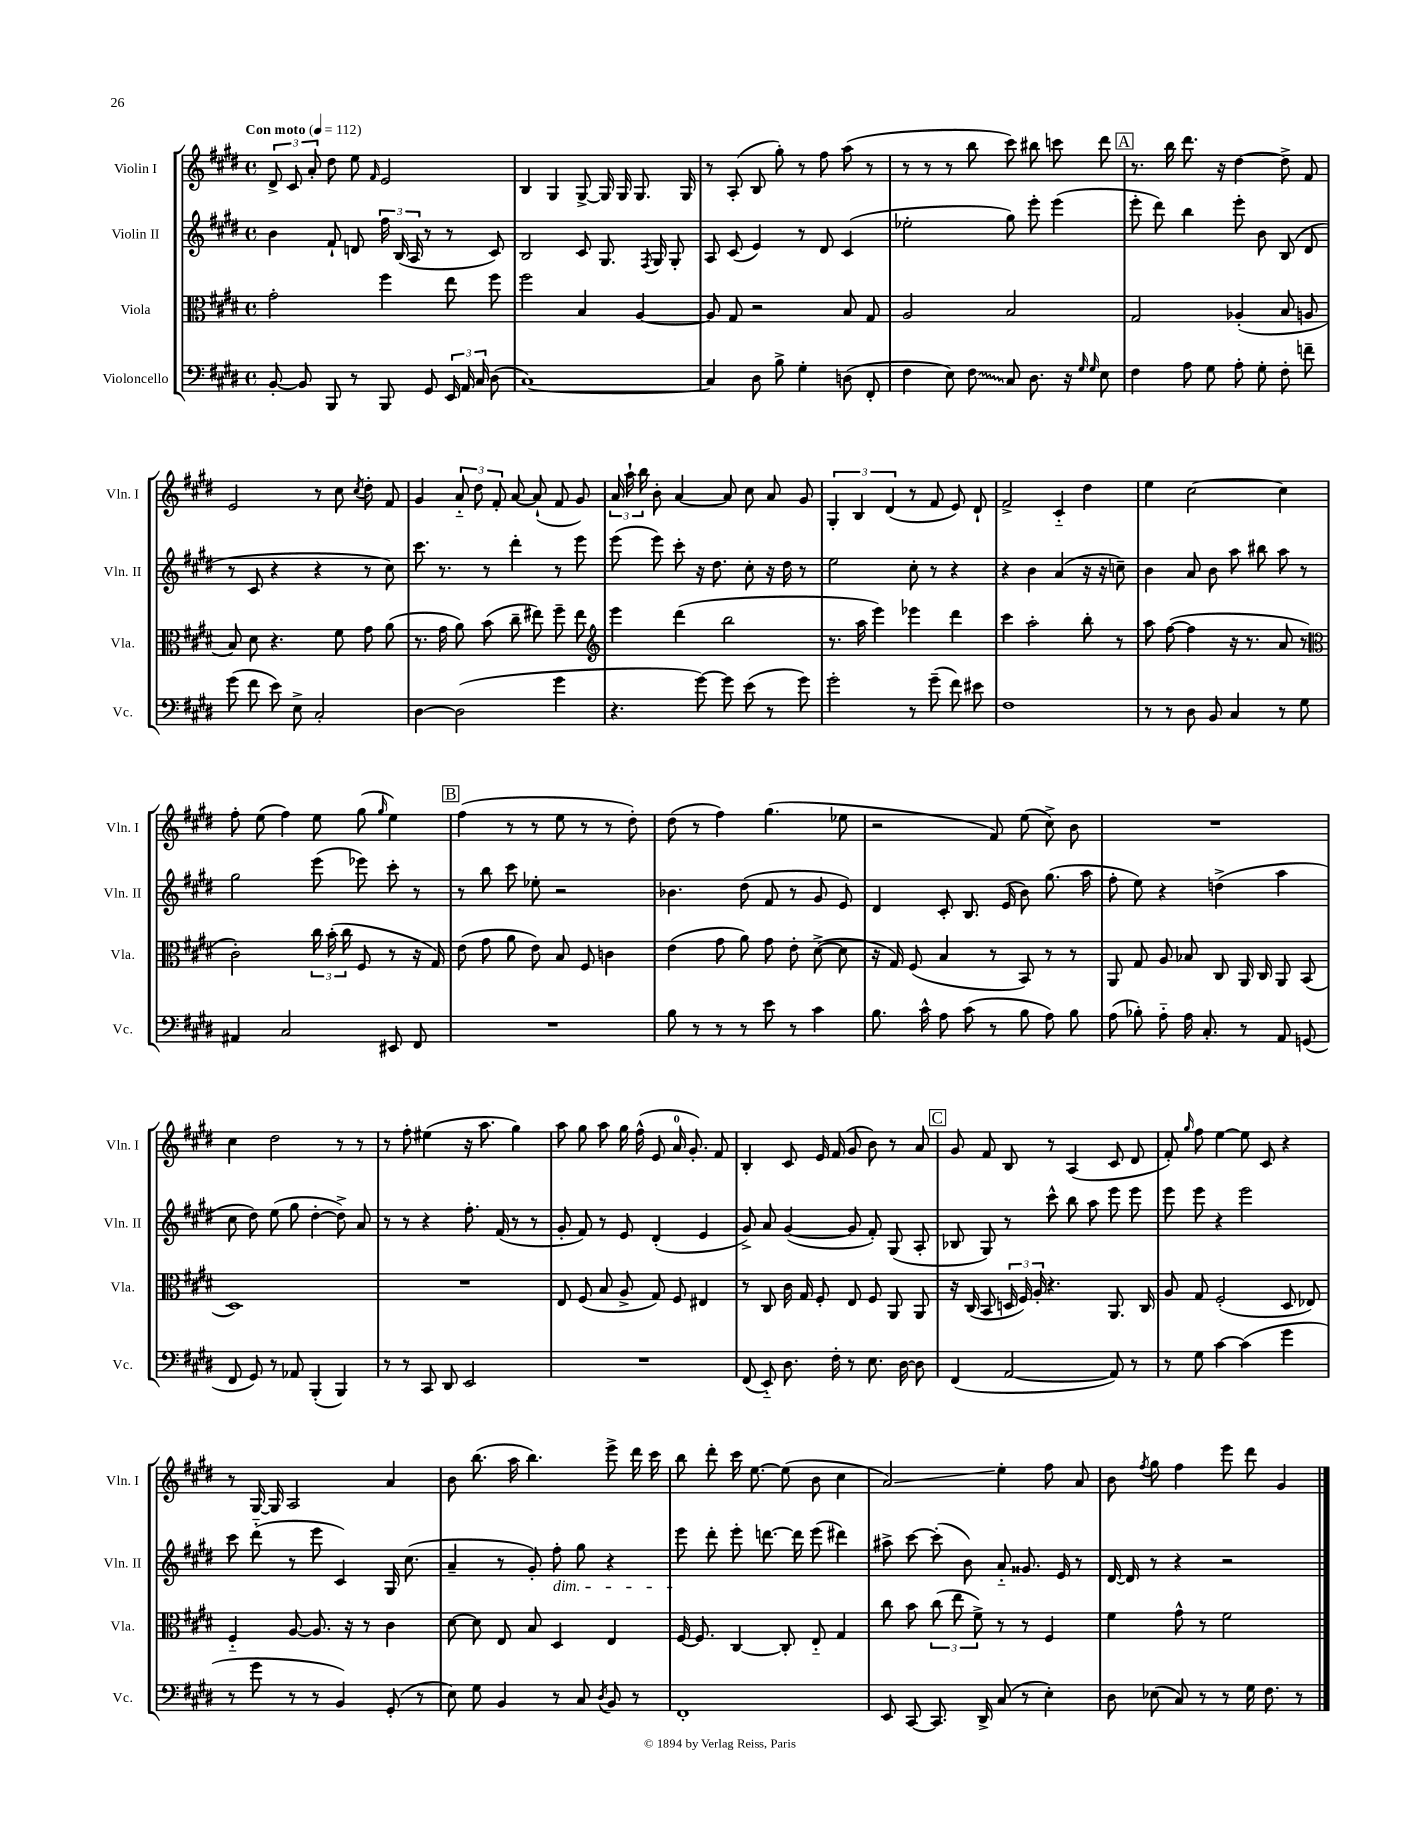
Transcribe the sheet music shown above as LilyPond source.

<<
\new StaffGroup <<
\new Staff = "s0" \with { instrumentName = "Violin I" shortInstrumentName = "Vln. I" } {
    \clef treble \key e \major \defaultTimeSignature \time 4/4 \tempo "Con moto" 4 = 112
    \autoBeamOff \tuplet 3/2 { dis'8-> cis'8 a'8-. } dis''8 e''8 \grace { fis'16 } e'2 |
    b4 gis4 gis8~-> gis16 gis16 gis8. gis16 |
    r8 a8-.( b8 gis''8-.) r8 fis''8 a''8( r8 |
    r8 r8 r8 b''8 cis'''8) bis''8 c'''8 dis'''8 |
    \mark \markup { \box "A" } r8. b''16 dis'''8. r16 dis''4~ dis''8-> fis'8 |
    e'2 r8 cis''8 \acciaccatura { cis''8 } dis''8-. fis'8 |
    gis'4 \tuplet 3/2 { a'8-_ dis''8 fis'8-. } a'8~ a'8-!( fis'8 gis'8) |
    \tuplet 3/2 { a'16 a''16-! b''16 } b'8-. a'4~ a'8 cis''8 a'8 gis'8 |
    \tuplet 3/2 { gis4-. b4 dis'4( } r8 fis'8 e'8) dis'8-! |
    fis'2-> cis'4-_ dis''4 |
    e''4 cis''2~ cis''4 |
    fis''8-. e''8( fis''4) e''8 gis''8( \grace { gis''16 } e''4) |
    \mark \markup { \box "B" } fis''4( r8 r8 e''8 r8 r8 dis''8-.) |
    dis''8( r8 fis''4) gis''4.( ees''8 |
    r2 fis'8) e''8( cis''8->) b'8 |
    R1 |
    cis''4 dis''2 r8 r8 |
    r8 fis''8-. eis''4( r16 a''8. gis''4) |
    a''8 gis''8 a''8 gis''16 fis''16-^( e'8 a'16-0 gis'8.-.) fis'8 |
    b4-. cis'8 e'16 fis'16( gis'8 b'8) r8 a'8 |
    \mark \markup { \box "C" } gis'8 fis'8 b8 r8 a4( cis'8 dis'8 |
    fis'8-.) \grace { gis''16 } fis''8 e''4~ e''8 cis'8 r4 |
    r8 gis16~ gis16 a2 a'4 |
    b'8 b''8.( a''16 b''4.) e'''8-> dis'''16 cis'''16 |
    b''8 dis'''8-. cis'''16 e''8.~ e''8( b'8 cis''4 |
    a'2\glissando) e''4-. fis''8 a'8 |
    b'8 \acciaccatura { fis''8 } gis''8 fis''4 e'''8 dis'''8 gis'4 \bar "|." |
}
\new Staff = "s1" \with { instrumentName = "Violin II" shortInstrumentName = "Vln. II" } {
    \clef treble \key e \major \defaultTimeSignature \time 4/4
    \autoBeamOff b'4 fis'8-! d'8 \tuplet 3/2 { fis''16 b16( a16 } r8 r8 cis'8) |
    b2 cis'8 gis8. \acciaccatura { fis8 } gis16 gis8-. |
    a8 cis'8( e'4) r8 dis'8 cis'4( |
    ees''2-. gis''8) e'''8-. e'''4( |
    \mark \markup { \box "A" } e'''8-. dis'''8) b''4 e'''8-. b'8 b8( dis'8 |
    r8 cis'8 r4 r4 r8 cis''8) |
    cis'''8. r8. r8 dis'''4-. r8 e'''8 |
    e'''8( e'''8) cis'''8-. r16 dis''8. cis''8-. r16 dis''16 r8 |
    e''2 cis''8-. r8 r4 |
    r4 b'4 a'4( r16 r16 c''8--) |
    b'4 a'8 b'8 a''8 bis''8 a''8 r8 |
    gis''2 e'''8( ees'''8) cis'''8-. r8 |
    \mark \markup { \box "B" } r8 b''8 cis'''8 ees''8-. r2 |
    bes'4. dis''8( fis'8 r8 gis'8 e'8) |
    dis'4 cis'8-. b8. e'16( b'8) gis''8.( a''16 |
    fis''8-. e''8) r4 d''4->( a''4 |
    cis''8 dis''8) e''8( gis''8 dis''4~-. dis''8->) a'8 |
    r8 r8 r4 fis''8.-. fis'16( r8 r8 |
    gis'8-. fis'8) r8 e'8 dis'4-.( e'4 |
    gis'8->) a'8 gis'4~( gis'8 fis'8-.) gis8( a8-. |
    \mark \markup { \box "C" } bes8 gis8) r8 cis'''8-^ b''8 a''8 e'''8 e'''8 |
    e'''8 e'''8 r4 e'''2 |
    cis'''8 dis'''8-_( r8 e'''8 cis'4) gis16 cis''8.( |
    a'4-- r8 gis'8-.) fis''8-.\dim gis''8 r4 |
    e'''8\! dis'''8-. e'''8-. d'''8.~ d'''16 e'''8( dis'''4) |
    ais''8-> cis'''8~ cis'''8-.( b'8) a'8-_ gisis'8. e'16 r8 |
    dis'16~ dis'16 r8 r4 r2 \bar "|." |
}
\new Staff = "s2" \with { instrumentName = "Viola" shortInstrumentName = "Vla." } {
    \clef alto \key e \major \defaultTimeSignature \time 4/4
    \autoBeamOff gis'2-. fis''4 e''8 fis''8 |
    fis''2 b4 a4~ |
    a8 gis8 r2 b8 gis8 |
    a2 b2 |
    \mark \markup { \box "A" } gis2 aes4-.( b8 a8 |
    b8) dis'8 r4. fis'8 gis'8 a'8( |
    r8. gis'16 a'8) b'8( cis''8-- eis''8) fis''8-- eis''8 |
    \clef treble e'''4 dis'''4( b''2 |
    r8. a''16 e'''4) ees'''4 dis'''4 |
    cis'''4 a''2-. b''8-. r8 |
    a''8 fis''8~( fis''4 r16 r8. a'8 r8 |
    \clef alto cis'2-.) \tuplet 3/2 { cis''16 b'16-.( cis''16 } fis8 r8 r16 gis16) |
    \mark \markup { \box "B" } e'8( gis'8 a'8 e'8) b8 fis8 c'4 |
    e'4( gis'8 a'8) gis'8 e'8-. dis'8~->( dis'8 |
    r16 gis16) fis8( b4 r8 b,8) r8 r8 |
    a,8 gis8 a8 bes8 cis8 a,16 cis16 a,8 b,8( |
    dis1) |
    R1 |
    e8 fis8( b8 a8-> gis8) fis8 eis4 |
    r8 cis8 cis'16 gis16 fis8-. e8 fis8 a,8 a,8 |
    \mark \markup { \box "C" } r16 cis16( b,8 \tuplet 3/2 { d16 fis16) a16-. } r4. a,8. cis16 |
    a8 gis8 fis2-.( dis8 ees8) |
    fis4-_ a8~ a8. r16 r8 cis'4 |
    dis'8~ dis'8 e8 b8 dis4 e4 |
    fis16~ fis8. cis4~ cis8-. e8-_ gis4 |
    cis''8 b'8 \tuplet 3/2 { cis''8( e''8 fis'8->) } r8 r8 fis4 |
    fis'4 gis'8-^ r8 fis'2 \bar "|." |
}
\new Staff = "s3" \with { instrumentName = "Violoncello" shortInstrumentName = "Vc." } {
    \clef bass \key e \major \defaultTimeSignature \time 4/4
    \autoBeamOff b,8~-. b,8 b,,8 r8 b,,8 gis,8 \tuplet 3/2 { e,16 a,16 cis16 } dis8( |
    cis1~) |
    cis4 dis8 b8-> gis4-. d8( fis,8-. |
    fis4 e8) \once \override Glissando.style = #'zigzag fis8\glissando cis8 dis8. r16 \grace { gis16 gis16 } e8 |
    \mark \markup { \box "A" } fis4 a8 gis8 a8-. gis8-. fis8-. f'8-- |
    gis'8( fis'8 e'8) e8-> cis2-. |
    dis4~ dis2( gis'4 |
    r4. gis'8~) gis'8 e'8( r8 gis'8) |
    gis'2-. r8 gis'8--( fis'8) eis'8 |
    fis1 |
    r8 r8 dis8 b,8 cis4 r8 gis8 |
    ais,4 cis2 eis,8 fis,8 |
    \mark \markup { \box "B" } R1 |
    b8 r8 r8 r8 e'8 r8 cis'4 |
    b8. cis'16-^ a8 cis'8( r8 b8 a8) b8 |
    a8( bes8-.) a8-_ a16 cis8.-. r8 a,8 g,8( |
    fis,8 gis,8) r8 aes,8 b,,4-.( b,,4) |
    r8 r8 cis,8 dis,8 e,2 |
    R1 |
    fis,8( e,8-_) dis8. fis16-. r8 e8. dis16~ dis8 |
    \mark \markup { \box "C" } fis,4( a,2~ a,8) r8 |
    r8 gis8 cis'4~ cis'4( gis'4 |
    r8 gis'8 r8 r8 b,4) gis,8-.( r8 |
    e8) gis8 b,4 r8 cis8 \acciaccatura { dis8 } b,8 r8 |
    fis,1-. |
    e,8 cis,8~ cis,8. dis,16-> cis8( r8 e4-.) |
    dis8 ees8( cis8) r8 r8 gis16 fis8. r8 \bar "|." |
}
>>
>>
\layout { \context { \Score \remove "Bar_number_engraver" } }
